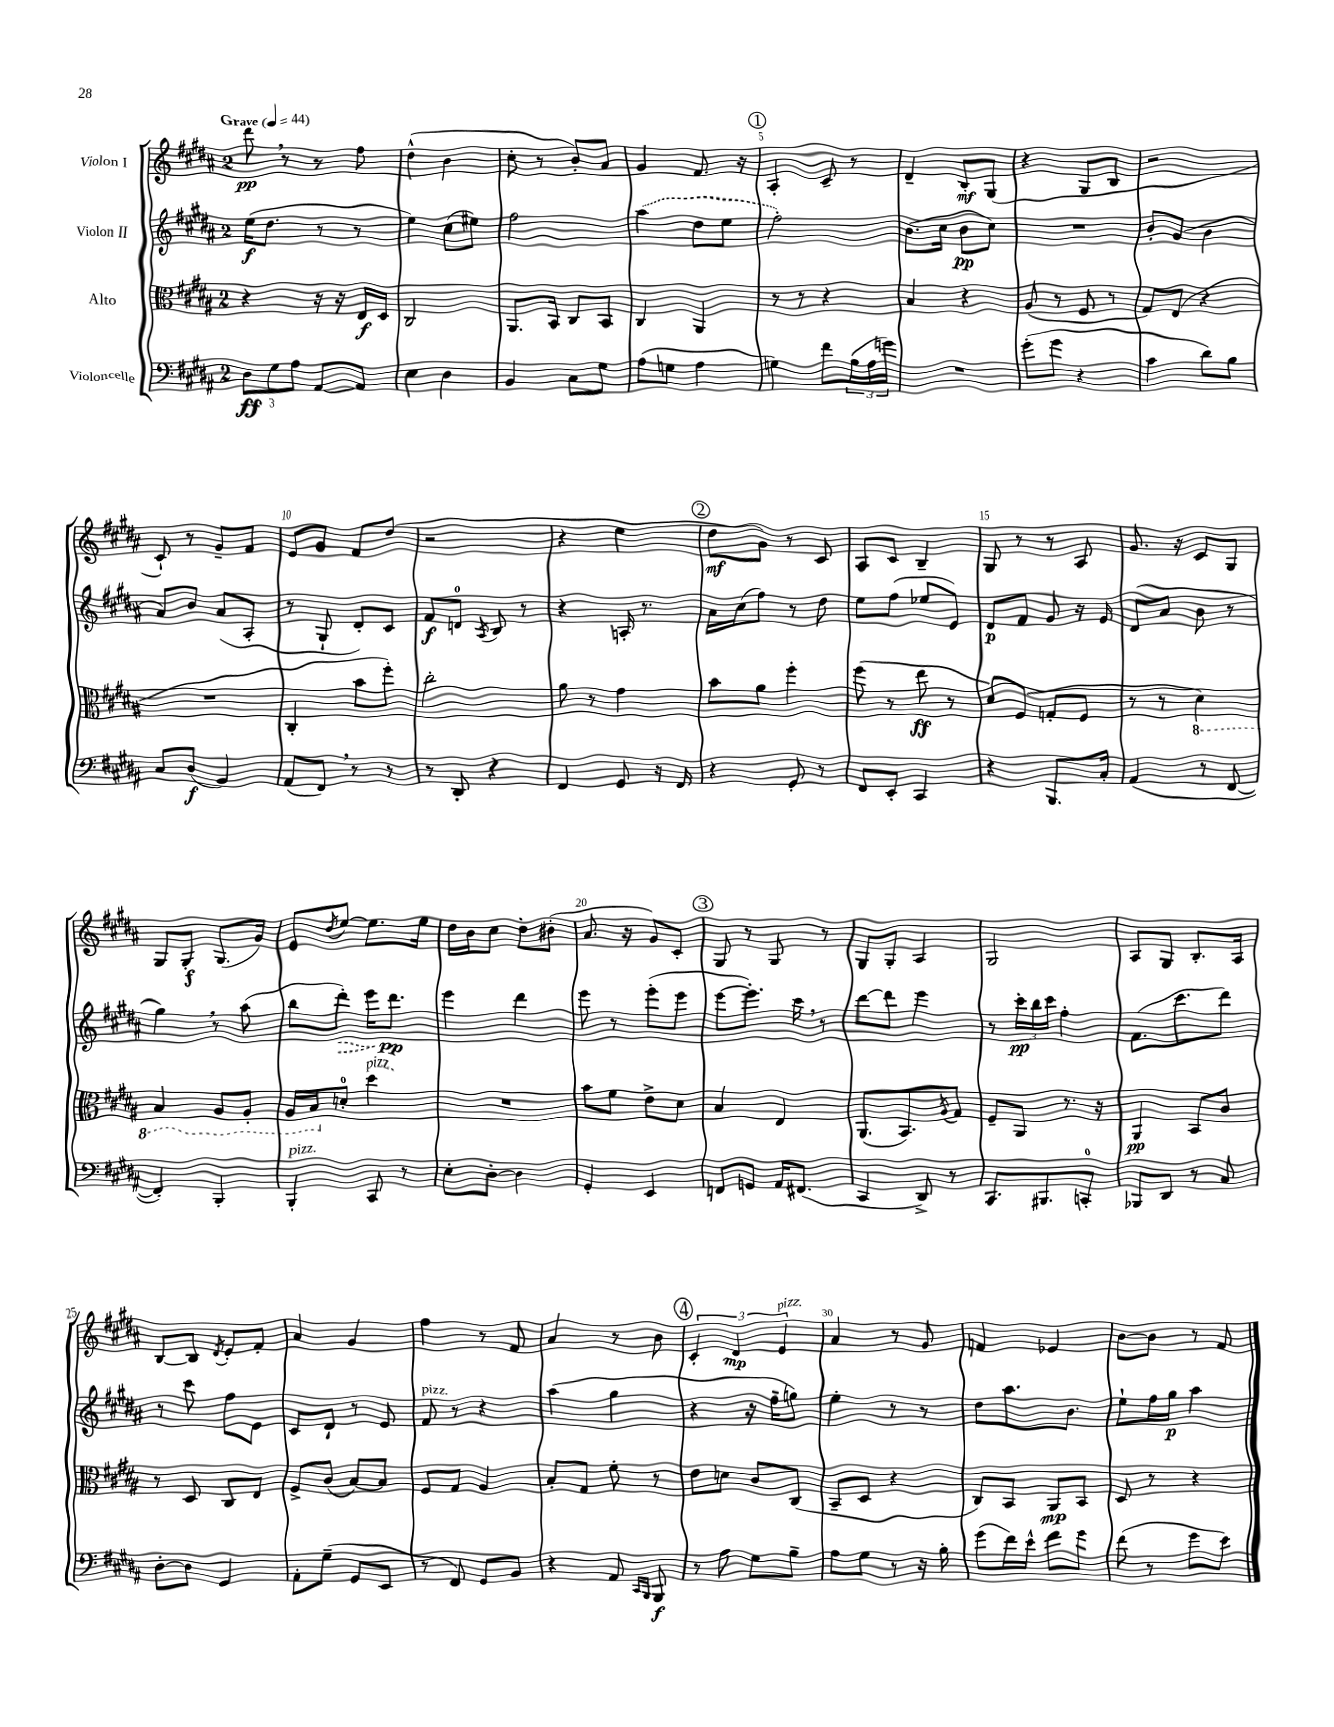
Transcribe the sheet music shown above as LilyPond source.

<<
\new StaffGroup <<
\new Staff = "s0" \with { instrumentName = "Violon I" } {
    \clef treble \key b \major \once \override Staff.TimeSignature.style = #'single-digit \time 2/4 \tempo "Grave" 4 = 44
    dis'''8\pp \breathe r8 r8 fis''8 |
    dis''4-^( b'4 |
    cis''8-. r8 b'8-.) ais'8 |
    gis'4 fis'8. r16 |
    \mark \markup { \circle "1" } ais4-. cis'8-- r8 |
    dis'4-- b8-.\mf gis8( |
    r4 gis8 b8 |
    r2 |
    cis'8-!) r8 gis'8-- fis'8 |
    e'8 gis'8 fis'8 dis''8( |
    r2 |
    r4 e''4 |
    \mark \markup { \circle "2" } dis''8\mf gis'8) r8 cis'8 |
    ais8 cis'8 b4-- |
    gis8 r8 r8 ais8 |
    gis'8. r16 cis'8 gis8 |
    gis8 gis8-.\f gis8.( gis'16) |
    e'8 \acciaccatura { dis''8 } e''8~ e''8. e''16 |
    dis''16 b'16 cis''8 dis''8-. bis'8-.( |
    ais'8. r16 gis'8) cis'8-. |
    \mark \markup { \circle "3" } gis8 r8 gis8 r8 |
    gis8 gis8-. ais4 |
    gis2 |
    ais8 gis8 b8.-. ais16 |
    b8~ b8 \acciaccatura { dis'8 } e'8-. fis'8-. |
    ais'4 gis'4 |
    fis''4 r8 fis'8 |
    ais'4 r8 b'8 |
    \mark \markup { \circle "4" } \tuplet 3/2 { cis'4-. dis'4\mp e'4^\markup { \italic "pizz." } } |
    ais'4 r8 gis'8 |
    f'4 ees'4 |
    b'8~ b'8 r8 fis'8 \bar "|." |
}
\new Staff = "s1" \with { instrumentName = "Violon II" } {
    \clef treble \key b \major \once \override Staff.TimeSignature.style = #'single-digit \time 2/4
    e''16\f( dis''8. r8 r8 |
    e''4) cis''8( eis''8) |
    fis''2 |
    \once \slurDashed ais''4( dis''8 e''8 |
    \mark \markup { \circle "1" } fis''2-.) |
    b'8.( cis''16 b'8\pp cis''8) |
    R2 |
    b'8-. gis'8( b'4 |
    ais'8) b'8 ais'8( ais8-. |
    r8 gis8-! dis'8-.) cis'8 |
    fis'8\f d'8-0 \acciaccatura { ais8 } b8 r8 |
    r4 a16-. r8. |
    \mark \markup { \circle "2" } ais'16 cis''16( fis''8) r8 dis''8 |
    e''8 fis''8( ees''8 e'8) |
    dis'8\p fis'8 gis'8 r16 e'16 |
    dis'8( ais'8 b'8 r8 |
    gis''4) \breathe r8 ais''8( |
    b''8 \once \override Hairpin.style = #'dashed-line dis'''8-.\>) e'''16 dis'''8.\pp\! |
    e'''4 dis'''4 |
    e'''8 r8 e'''8-.( e'''8 |
    \mark \markup { \circle "3" } e'''8~ e'''8.-.) cis'''16 \breathe r8 |
    dis'''8~ dis'''8 e'''4 |
    r8 \tuplet 3/2 { cis'''16-.\pp b''16 cis'''16 } fis''4-. |
    fis'8.( cis'''8. dis'''8) |
    r8 cis'''8 fis''8 e'8 |
    cis'8 dis'8-! r8 e'8 |
    fis'8^\markup { \italic "pizz." } r8 r4 |
    ais''4( gis''4 |
    \mark \markup { \circle "4" } r4 r16 fis''16-- g''8) |
    e''4-. r8 r8 |
    dis''8 ais''8. b'8. |
    e''8-! fis''16 gis''16\p ais''4 \bar "|." |
}
\new Staff = "s2" \with { instrumentName = "Alto" } {
    \clef alto \key b \major \once \override Staff.TimeSignature.style = #'single-digit \time 2/4
    r4 r16 r16 e16\f dis16 |
    cis2 |
    ais,8. b,16 cis8 b,8 |
    cis4 ais,4 |
    \mark \markup { \circle "1" } r8 r8 r4 |
    b4 r4 |
    ais8( r8 fis8 r8 |
    gis8) e8( r4 |
    R2 |
    cis4-. b'8 fis''8-.) |
    cis''2-. |
    ais'8 r8 gis'4 |
    \mark \markup { \circle "2" } b'8 ais'8 fis''4-. |
    fis''8( r8 e''8\ff r8 |
    dis'8) fis8( g8-. fis8 |
    r8 r8 \ottava #-1 dis4) |
    b,4 ais,8 ais,8-. |
    ais,16 b,16 \ottava #0 d'8-0-. dis''4^\markup { \italic "pizz." } |
    R2 |
    b'8 fis'8 e'8-> dis'8 |
    \mark \markup { \circle "3" } b4 e4 |
    ais,8.( b,8.) \acciaccatura { ais8 } gis8 |
    fis8-- ais,8 r8. r16 |
    ais,4\pp b,8 cis'8 |
    r8 dis8 cis8 e8 |
    fis8-> cis'8( b8~) b8 |
    fis8 gis8 ais4 |
    b8-. gis8 fis'8-. r8 |
    \mark \markup { \circle "4" } e'8 d'8 cis'8 cis8( |
    b,8-- dis8 r4 |
    cis8) b,8 ais,8\mp b,8 |
    dis8 r8 r4 \bar "|." |
}
\new Staff = "s3" \with { instrumentName = "Violoncelle" } {
    \clef bass \key b \major \once \override Staff.TimeSignature.style = #'single-digit \time 2/4
    \tuplet 3/2 { dis8\ff gis8 ais8 } ais,8~ ais,8 |
    e4 dis4 |
    b,4 cis8 gis8 |
    ais8( g8 ais4 |
    \mark \markup { \circle "1" } g4) fis'8 \tuplet 3/2 { b16( ais16 g'16) } |
    R2 |
    gis'8-.( gis'8 r4 |
    cis'4 dis'8) b8 |
    cis8 dis8\f( b,4) |
    ais,8( fis,8) \breathe r8 r8 |
    r8 dis,8-. r4 |
    fis,4 gis,8 r16 fis,16 |
    \mark \markup { \circle "2" } r4 gis,8-. r8 |
    fis,8 e,8-. cis,4 |
    r4 b,,8. cis16-. |
    ais,4( r8 fis,8~ |
    fis,4-.) b,,4-. |
    b,,4-.^\markup { \italic "pizz." } cis,8 r8 |
    e8-. dis8~-. dis4 |
    gis,4-. e,4 |
    \mark \markup { \circle "3" } f,8 g,8 ais,16 fis,8.( |
    cis,4 dis,8->) r8 |
    cis,8. bis,,8. c,8-0-. |
    bes,,8 dis,8 r8 cis8 |
    dis8~-. dis8 gis,4 |
    ais,8-. gis8--( gis,8 e,8 |
    r8 fis,8) gis,8 b,8 |
    r4 ais,8 \grace { cis,16 b,,16 } b,,8\f |
    \mark \markup { \circle "4" } r8 ais8 gis8 b8-- |
    ais8 gis8 r8 r16 b16-. |
    gis'8( fis'16) e'16-^ fis'8 gis'8 |
    fis'8( r8 gis'8 e'8) \bar "|." |
}
>>
>>
\layout { \context { \Score \override BarNumber.break-visibility = ##(#f #t #t) barNumberVisibility = #(every-nth-bar-number-visible 5) } }
